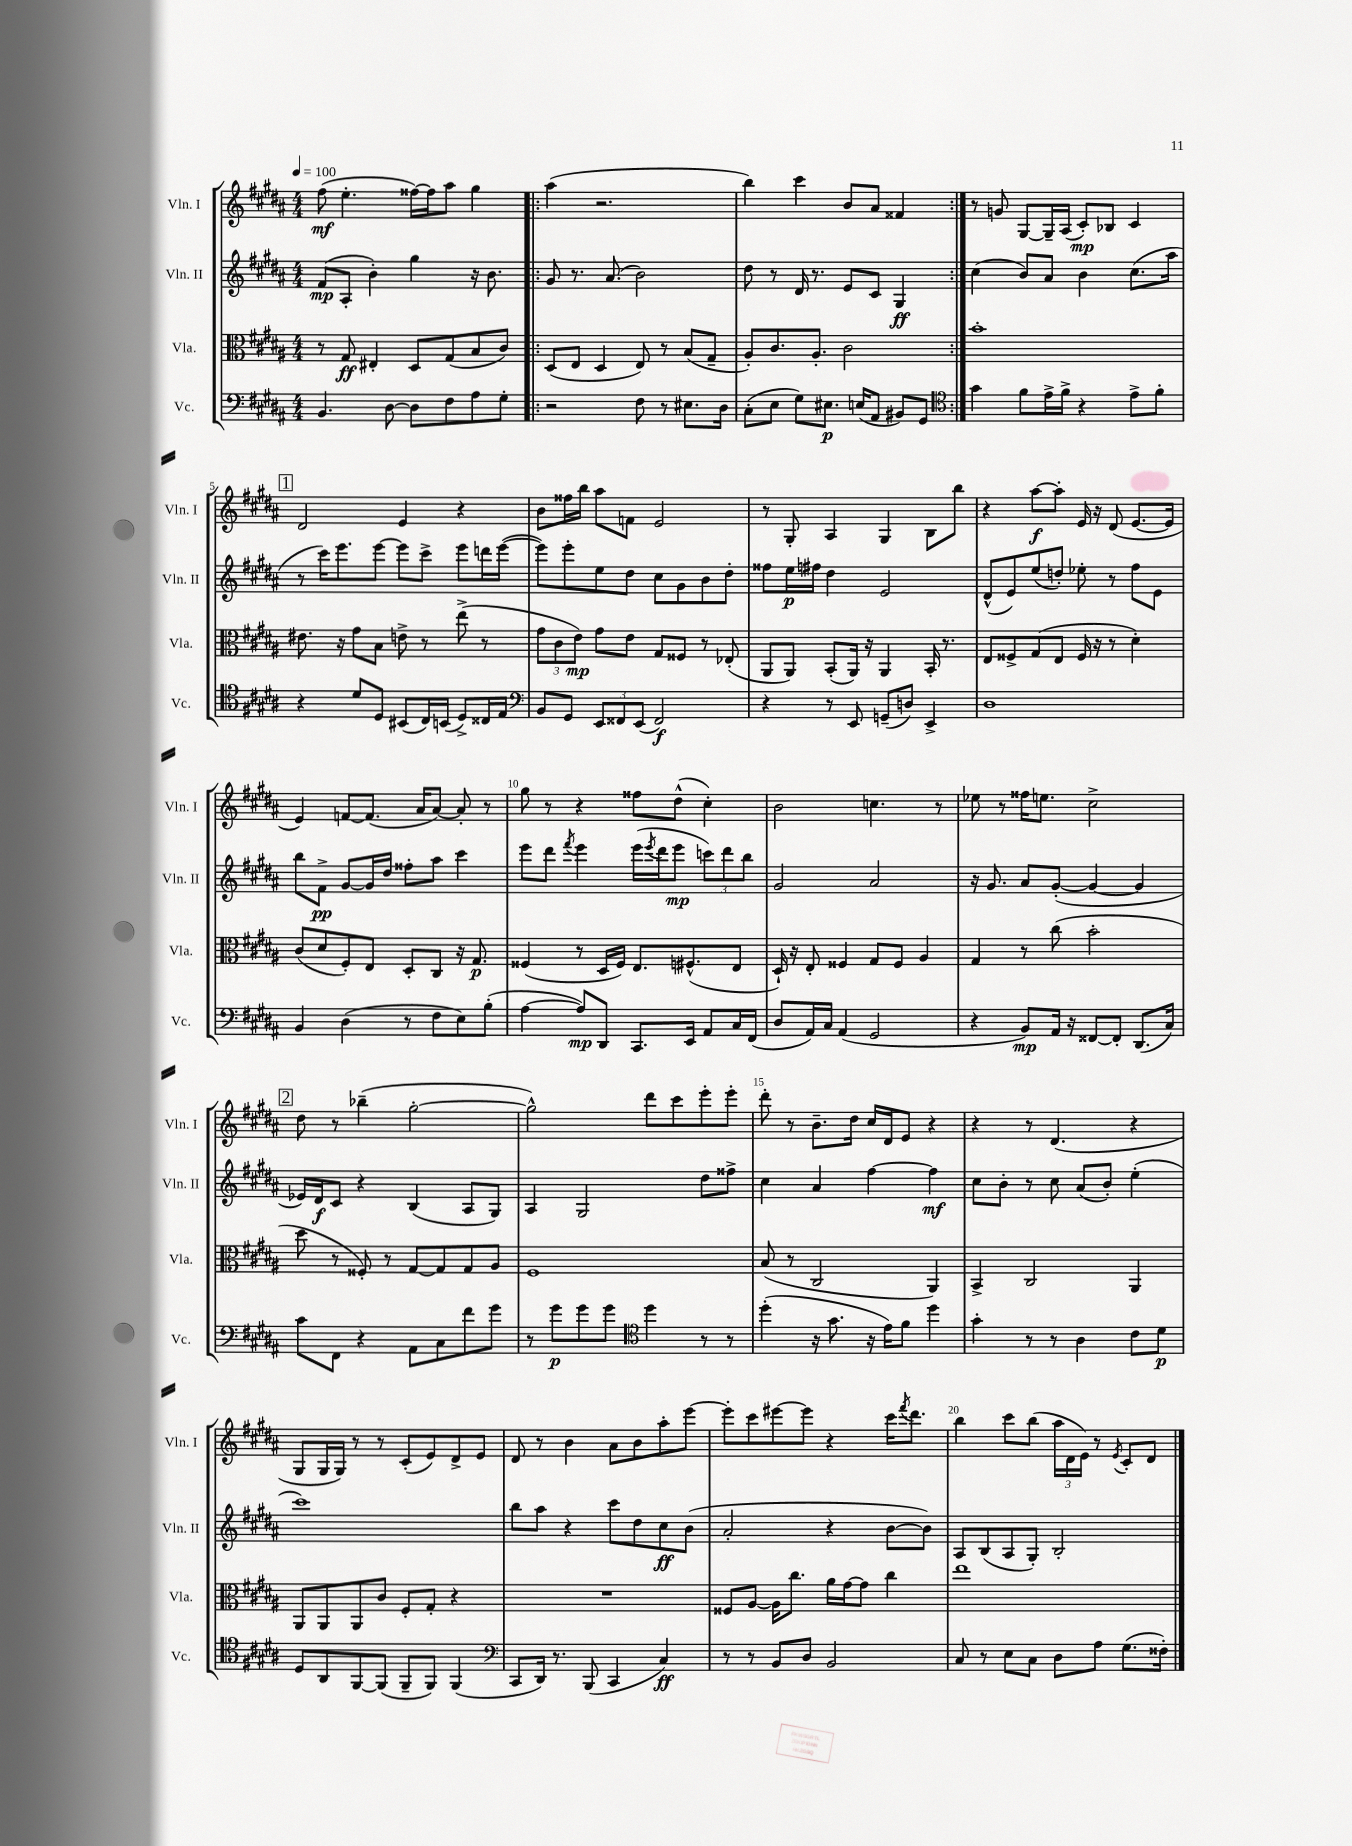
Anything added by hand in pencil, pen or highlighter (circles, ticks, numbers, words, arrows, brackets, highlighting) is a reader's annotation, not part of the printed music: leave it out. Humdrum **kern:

**kern	**kern	**kern	**kern
*staff4	*staff3	*staff2	*staff1
*clefF4	*clefC3	*clefG2	*clefG2
*k[f#c#g#d#a#]	*k[f#c#g#d#a#]	*k[f#c#g#d#a#]	*k[f#c#g#d#a#]
*M4/4	*M4/4	*M4/4	*M4/4
*MM100	*MM100	*MM100	*MM100
4.BB	8r	(8f#	(8ff#
.	8G#	8A#'	4.ee'
.	4E#'	4b')	.
[8D#	.	.	.
8D#]	8D#	4gg#	[16ff##)
.	.	.	16ff##]
8F#	(8G#	.	8aa#
8A#	8B	16r	4gg#
.	.	8.b	.
8G#'	8c#)	.	.
=!|:	=!|:	=!|:	=!|:
2r	(8D#	8g#	(4aa#
.	8E	8.r	.
.	4D#	.	2.r
.	.	(8.a#	.
8F#	8E)	2b)	.
8r	8r	.	.
8.E#	(8B	.	.
.	8G#~	.	.
16D#	.	.	.
=	=	=	=
(8C#'	8A#')	8dd#	4bb)
8E	8.c#	8r	.
8G#)	.	16d#	4ccc#
.	8.A#'	8.r	.
8.E#	.	.	.
.	2c#	8e	8b
(16E	.	.	.
8AA#	.	8c#	8a#
8BB#)	.	4G#	4f##
8GG#	.	.	.
=:|!	=:|!	=:|!	=:|!
*clefC4	*	*	*
4g#	1b'	(4cc#	8r
.	.	.	8g
8f#	.	8b)	[8G#
16e^	.	8a#	16G#~]
16f#^	.	.	(16A#
4r	.	4b	8c#')
.	.	.	8B-
8e^	.	(8.cc#	4c#
8f#'	.	.	.
.	.	16aa#	.
=	=	=	=
4r	8.e#	8r	2d#
.	.	16ccc#)	.
.	16r	8.eee	.
8d#	8g#	.	.
8D#	8B	[8eee	.
(8BB#	8e^	8eee]	4e
16C#)	8r	8ccc#^	.
(16BB	.	.	.
8D#^)	(8ee^	8eee	4r
16C##	8r	16ddd	.
16E	.	([16eee	.
=	=	=	=
*clefF4	*	*	*
8BB	12g#	8eee])	8b
.	12c#	.	.
8GG#	.	8eee'	16ff##
.	12e)	.	.
.	.	.	16bb
12EE	8g#	8ee	8aa#
12FF##	.	.	.
.	8e	8dd#	8f
(12EE	.	.	.
2FF##)	8G#	8cc#	2e
.	8F##	8g#	.
.	8r	8b	.
.	(8E-'	8dd#'	.
=	=	=	=
4r	8AA#	8ff##	8r
.	8AA#)	16ee	8G#'
.	.	16ff#	.
8r	(8BB'	4dd#	4A#
8EE	16AA#)	.	.
.	16r	.	.
(8GG~	4AA#	2e	4G#
8D)	.	.	.
4EE^	16BB'	.	8B
.	8.r	.	.
.	.	.	8bb
=	=	=	=
1D#	8E	(8d#^^	4r
.	8F##^	8e)	.
.	(8G#	(8ee	[8aa#
.	8E	8dd')	8aa#']
.	16F##	8ee-'	16e
.	16r	.	16r
.	8r	8r	(8d#
.	4d#')	8ff#	[8.e
.	.	8e	.
.	.	.	16e]
=	=	=	=
4BB	(8c#	8bb	4e)
.	8d#	8f#^	.
(4D#	8F#')	[8g#	[8f
.	8E	16g#]	(8.f]
.	.	16dd#	.
8r	8D#'	8ff##'	.
.	.	.	16a#
8F#	8C#	8aa#	[8a#)
8E)	16r	4ccc#	8a#']
.	8.G#	.	.
(8B'	.	.	8r
=	=	=	=
[4A#	(4F##	8eee	8gg#
.	.	8ddd#	8r
.	.	8qfff#	.
8A#])	8r	4eee	4r
8DD#	16D#	.	.
.	16F##)	.	.
8.CC#	8.E	(16eee	8ff##
.	.	8qeee	.
.	.	16ddd#	.
.	.	8eee	(8dd#^^
16EE	(8.F#^^	.	.
8AA#	.	12ccc)	4cc#')
.	.	12ddd#	.
16C#	8E	.	.
.	.	12bb	.
(16FF#	.	.	.
=	=	=	=
8D#	16D#`)	2g#	2b
.	16r	.	.
16AA#)	8E'	.	.
16C#	.	.	.
(4AA#	4F##	.	.
2GG#	8G#	2a#	4.cc
.	8F##	.	.
.	4A#	.	.
.	.	.	8r
=	=	=	=
4r	4G#	16r	8ee-
.	.	8.g#	.
.	.	.	8r
8BB)	8r	8a#	16ff##
.	.	.	8.ee
16AA#	(8cc#	([8g#'	.
16r	.	.	.
[8FF##	2b'	4g#_	2cc#^
8FF##']	.	.	.
(8.DD#	.	4g#]	.
16C#)	.	.	.
=	=	=	=
8c#	8dd#	16e-)	8dd#
.	.	16d#	.
8FF#	8r	8c#	8r
4r	8F##')	4r	(4bb-~
.	8r	.	.
8AA#	[8G#	(4B	[2gg#'
8C#	8G#]	.	.
8f#	8G#	8A#	.
8g#	8A#	8G#)	.
=	=	=	=
8r	1F#	4A#	2gg#^^])
8g#	.	.	.
8g#	.	2G#	.
8g#	.	.	.
*clefC4	*	*	*
4dd#	.	.	8ddd#
.	.	.	8ccc#
8r	.	8dd#	8eee'
8r	.	8ff##^	8eee'
=	=	=	=
(4dd#'	(8B	4cc#	8ddd#'
.	8r	.	8r
16r	2C#	4a#	8.b~
8.g#	.	.	.
.	.	.	16dd#
16r	.	[4ff#	16cc#
16e)	.	.	16d#
8f#	.	.	8e
4dd#	4AA#)	4ff#]	4r
=	=	=	=
4g#'	4BB^	8cc#	4r
.	.	8b'	.
8r	2C#	8r	8r
8r	.	8cc#	(4.d#
4A#	.	(8a#	.
.	.	8b')	.
8c#	4AA#	(4ee'	4r
8d#	.	.	.
=	=	=	=
8D#	8AA#	1ccc#)	8G#
8AA#	8AA#	.	16G#
.	.	.	16G#)
[8FF#	8AA#	.	8r
(8FF#]	8c#	.	8r
8FF#~	8F#'	.	(8c#'
8FF#)	8G#'	.	8e)
(4FF#	4r	.	8d#^
.	.	.	8e
=	=	=	=
*clefF4	*	*	*
8CC#	1r	8bb	8d#
16DD#)	.	8aa#	8r
8.r	.	.	.
.	.	4r	4b
(8BBB	.	.	.
4CC#	.	8ccc#	8a#
.	.	8dd#	8b
4C#)	.	8cc#	8aa#'
.	.	(8b	[8eee
=	=	=	=
8r	8F##	2a#'	8eee']
8r	[8A#	.	8ccc#
8BB	16A#]	.	[8eee#
.	8.cc#	.	.
8D#	.	.	8eee#]
2BB	16a#	4r	4r
.	[16g#	.	.
.	8g#]	.	.
.	4cc#	[8b	16ccc#
.	.	.	8qfff#
.	.	.	8.ddd#
.	.	8b])	.
=	=	=	=
8C#	1ee	8A#	4bb
8r	.	(8B	.
8E	.	8A#	8ccc#
8C#	.	8G#')	(8bb
8D#	.	2B'	24aa#
.	.	.	24d#
.	.	.	24e)
8A#	.	.	8r
.	.	.	8qe
(8.G#	.	.	8c#'
.	.	.	8d#
16F##')	.	.	.
==	==	==	==
*-	*-	*-	*-
